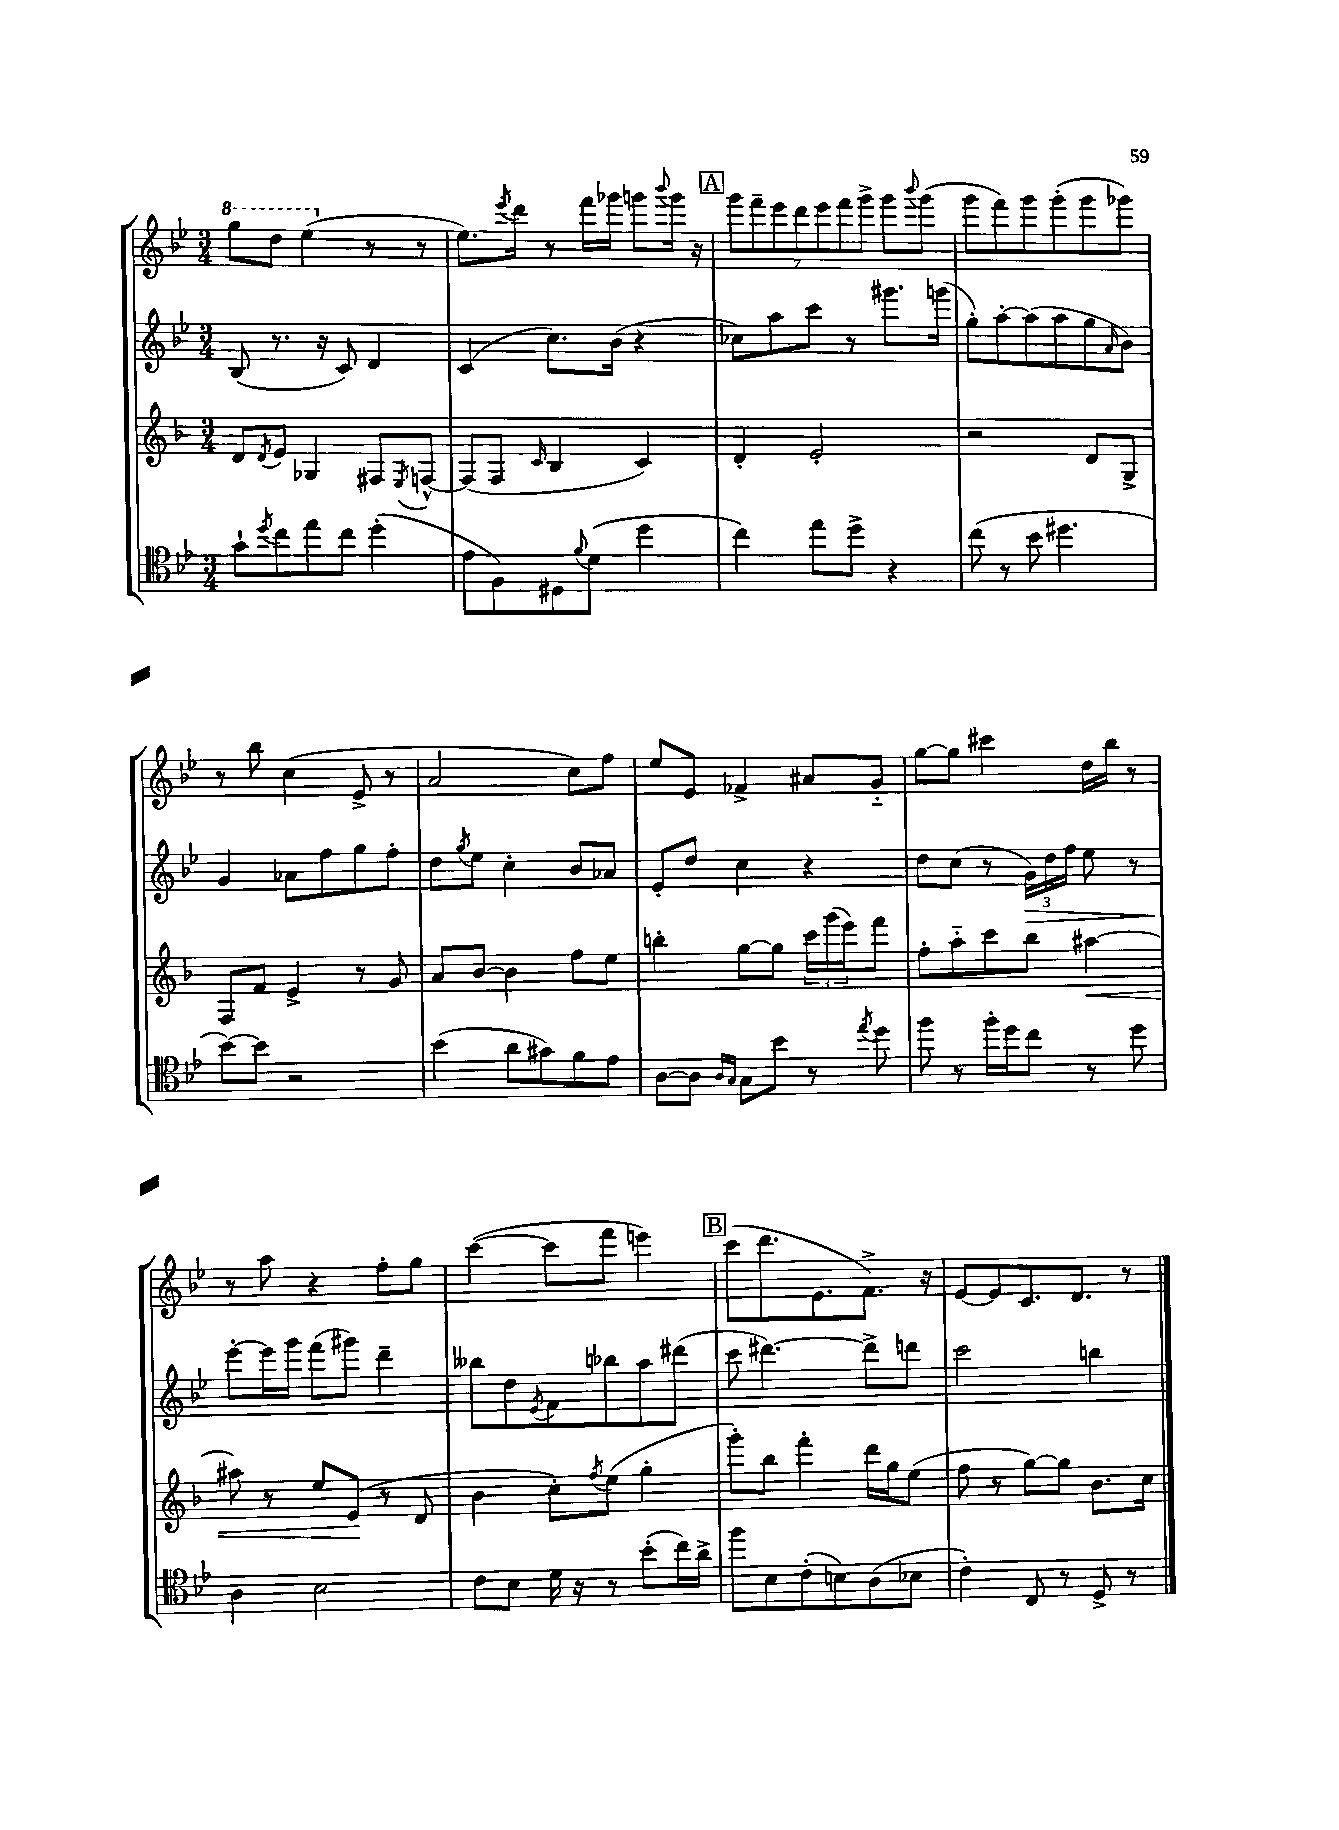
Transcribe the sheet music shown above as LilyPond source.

<<
\new StaffGroup <<
\new Staff = "s0" {
    \clef treble \key bes \major \numericTimeSignature \time 3/4
    \ottava #1 g'''8 d'''8 ees'''4( \ottava #0 r8 r8 |
    ees''8.) \acciaccatura { ees'''8 } d'''16 r8 f'''16 ges'''16 g'''8 \appoggiatura { bes'''8 } g'''16 r16 |
    \mark \markup { \box "A" } \tuplet 7/4 { g'''8 f'''8-- ees'''8 d'''8 ees'''8 f'''8 g'''8-> } g'''8 \appoggiatura { bes'''8 } g'''8( |
    g'''8 f'''8) g'''8 g'''8-.( g'''8 ges'''8) |
    r8 bes''8 c''4( ees'8-> r8 |
    a'2 c''8) f''8 |
    ees''8 ees'8 fes'4-> ais'8 g'8-_ |
    g''8~ g''8 cis'''4 d''16 bes''16 r8 |
    r8 a''8 r4 f''8-. g''8 |
    c'''4~( c'''8 f'''8 e'''4) |
    \mark \markup { \box "B" } c'''8( d'''8. ees'8. f'8.->) r16 |
    ees'8~ ees'8 c'8. d'8. r8 \bar "|." |
}
\new Staff = "s1" {
    \clef treble \key bes \major \numericTimeSignature \time 3/4
    bes8( r8. r16 c'8) d'4 |
    c'4( c''8.) bes'16( r4 |
    \mark \markup { \box "A" } ces''8) a''8 c'''8 r8 gis'''8. g'''16( |
    g''8-.) a''8~-. a''8( a''8 g''8 \grace { a'16 } bes'8) |
    g'4 aes'8 f''8 g''8 f''8-. |
    d''8 \acciaccatura { g''8 } ees''8 c''4-. bes'8 aes'8 |
    ees'8-. d''8 c''4 r4 |
    d''8 c''8( r8 \tuplet 3/2 { g'16\>) d''16 f''16 } ees''8 r8 |
    ees'''8~-.\! ees'''16 g'''16 f'''8( gis'''8) d'''4-- |
    beses''8 d''8 \acciaccatura { ees'8 } f'8 bes''8 a''8 dis'''8( |
    \mark \markup { \box "B" } c'''8 dis'''4.~) dis'''8-> d'''8 |
    c'''2 b''4 \bar "|." |
}
\new Staff = "s2" {
    \clef treble \key f \major \numericTimeSignature \time 3/4
    d'8 \acciaccatura { d'8 } e'8 ges4 fis8 \acciaccatura { e8 } f8~-^ |
    f8( f8 \grace { c'16 } bes4 c'4) |
    \mark \markup { \box "A" } d'4-. e'2-. |
    r2 d'8 g8-> |
    f8 f'8 e'4-> r8 g'8 |
    a'8 bes'8~ bes'4 f''8 e''8 |
    b''4-. g''8~ g''8 \tuplet 3/2 { c'''16 g'''16( e'''16) } f'''8 |
    f''8-. a''8-_ c'''8 bes''8 ais''4~\< |
    ais''8 r8 e''8 e'8\!( r8 d'8 |
    bes'4 c''8-.) \acciaccatura { f''8 } e''8( g''4-. |
    \mark \markup { \box "B" } g'''8-.) bes''8 f'''4-. d'''16 g''16 e''8( |
    f''8 r8 g''8~) g''8 bes'8. c''16 \bar "|." |
}
\new Staff = "s3" {
    \clef tenor \key bes \major \numericTimeSignature \time 3/4
    g'8-! \acciaccatura { d''8 } c''8 ees''8 c''8 d''4-.( |
    ees'8 f8) dis8 \appoggiatura { f'8 } d'8( d''4 |
    \mark \markup { \box "A" } c''4) ees''8 d''8-> r4 |
    c''8( r8 bes'8 dis''4. |
    bes'8~) bes'8 r2 |
    bes'4( a'8 gis'8) f'8 ees'8 |
    a8~ a8 \grace { a16 g16 } g8 bes'8 r8 \acciaccatura { ees''8 } d''8 |
    f''8 r8 f''16-. d''16 c''8 r8 d''8 |
    a4 bes2 |
    c'8 bes8 d'16 r16 r8 bes'8-.( c''16) a'16-> |
    \mark \markup { \box "B" } f''8 bes8 c'8-.( b8) a8( bes8 |
    c'4-.) c8 r8 d8-> r8 \bar "|." |
}
>>
>>
\layout { \context { \Score \remove "Bar_number_engraver" } }
